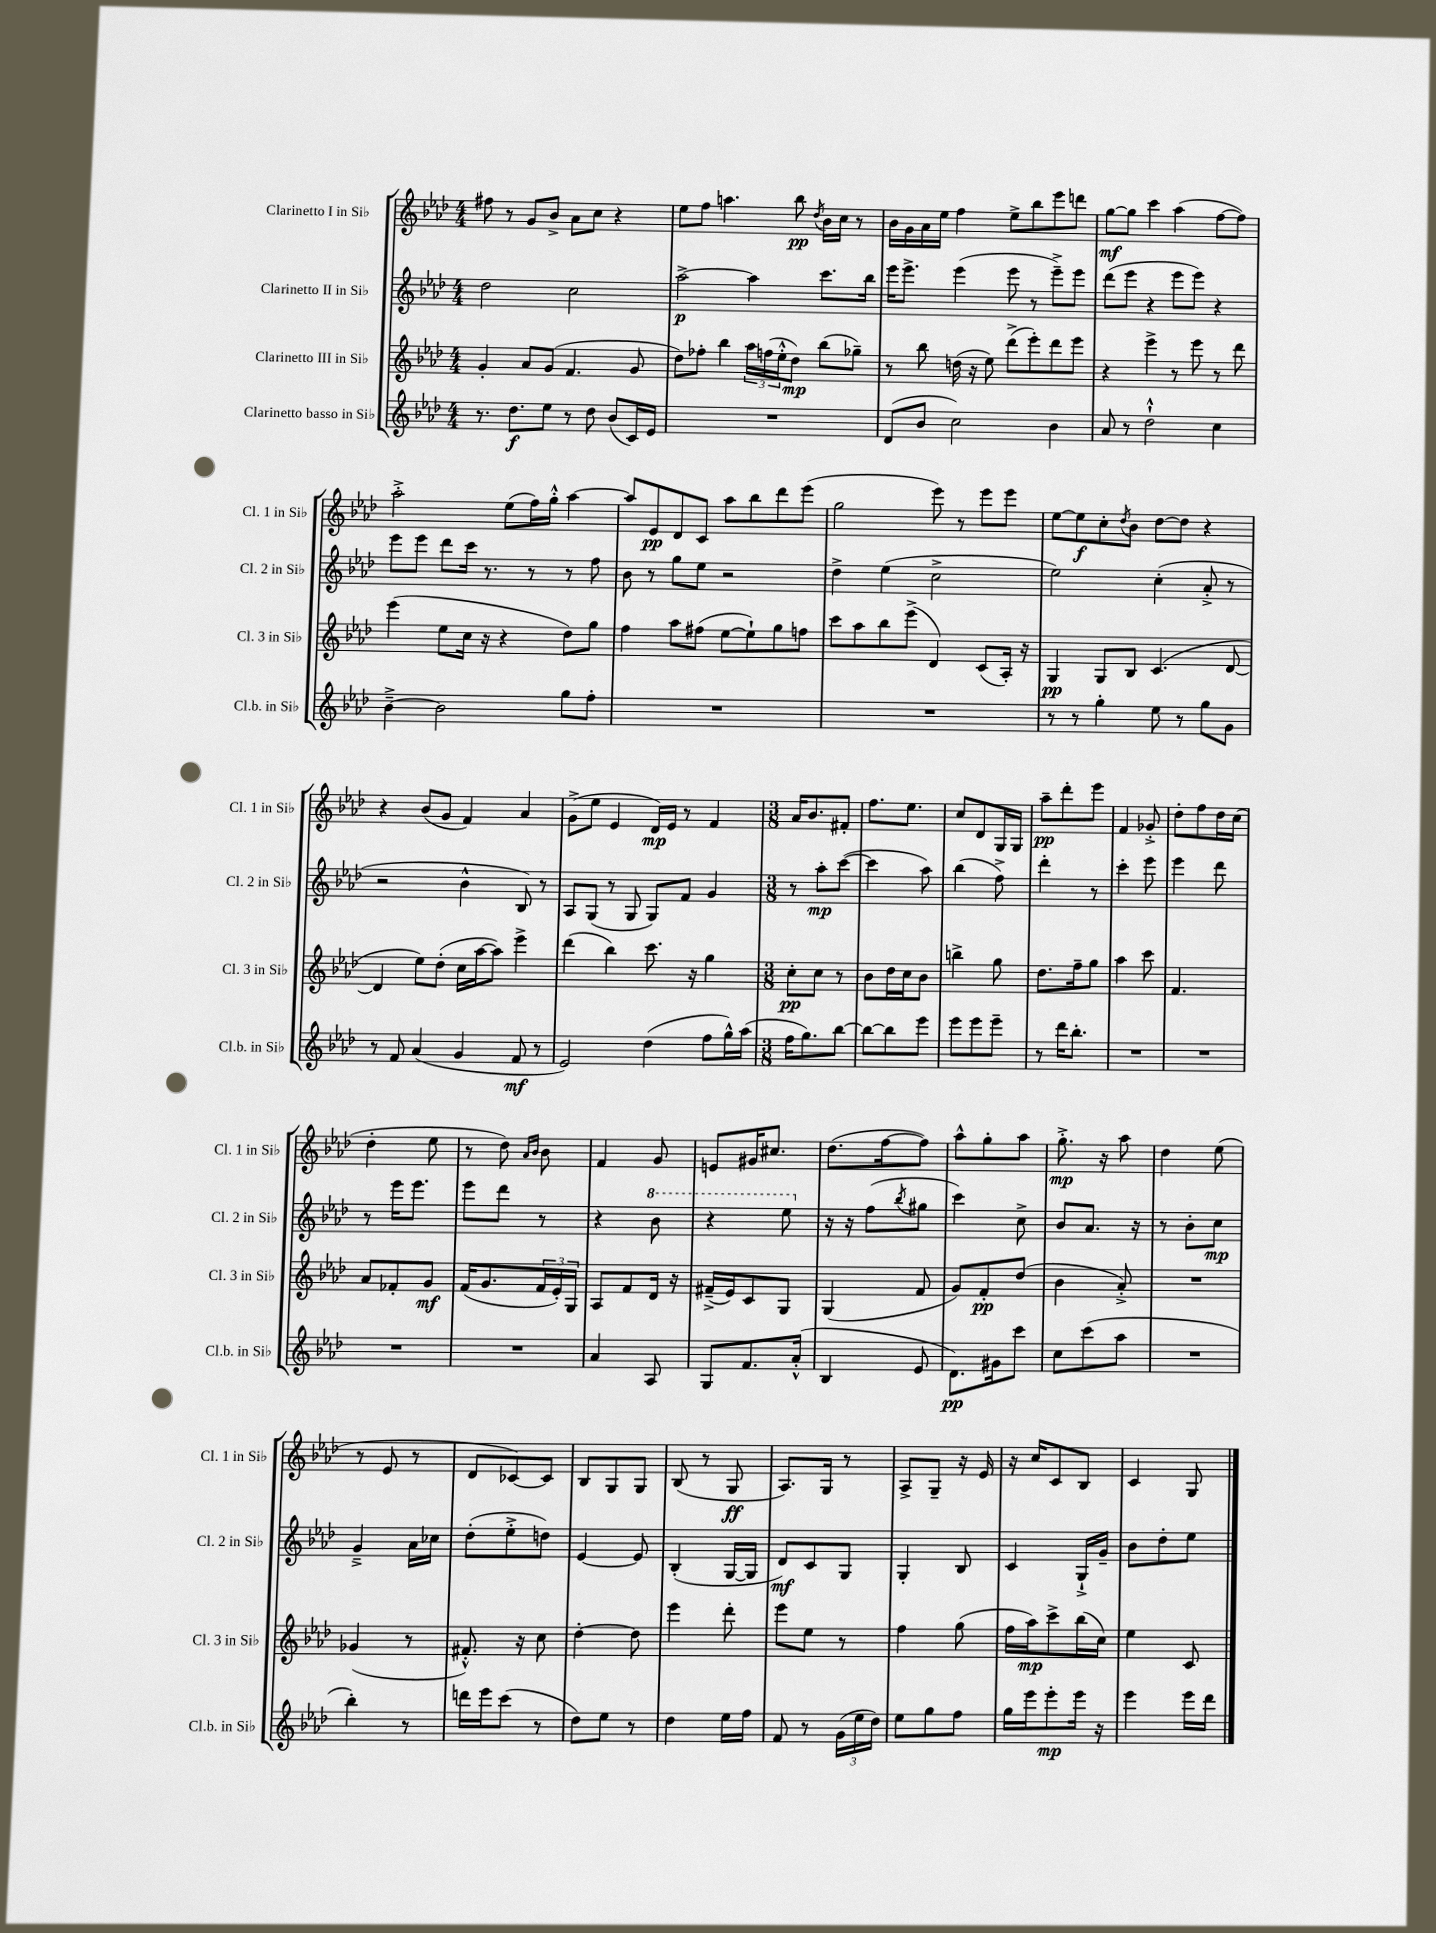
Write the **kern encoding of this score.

**kern	**dynam	**kern	**dynam	**kern	**dynam	**kern	**dynam
*part4	*part4	*part3	*part3	*part2	*part2	*part1	*part1
*staff4	*staff4	*staff3	*staff3	*staff2	*staff2	*staff1	*staff1
*I"Clarinetto basso in Si♭	*	*I"Clarinetto III in Si♭	*	*I"Clarinetto II in Si♭	*	*I"Clarinetto I in Si♭	*
*I'Cl.b. in Si♭	*	*I'Cl. 3 in Si♭	*	*I'Cl. 2 in Si♭	*	*I'Cl. 1 in Si♭	*
*clefG2	*	*clefG2	*	*clefG2	*	*clefG2	*
*k[b-e-a-d-]	*	*k[b-e-a-d-]	*	*k[b-e-a-d-]	*	*k[b-e-a-d-]	*
*M4/4	*	*M4/4	*	*M4/4	*	*M4/4	*
=11	=11	=11	=11	=11	=11	=11	=11
8.r	.	4g'/	.	2dd-\	.	8ff#X\	.
.	.	.	.	.	.	8r	.
8.dd-\L	f	.	.	.	.	.	.
.	.	8a-/L	.	.	.	8g/L	.
8ee-\J	.	(8g/J	.	.	.	8b-^/J	.
8r	.	4.f/	.	2cc\	.	8a-\L	.
8dd-\	.	.	.	.	.	8cc\J	.
(8b-/L	.	.	.	.	.	4r	.
16c/L)	.	8g/	.	.	.	.	.
16e-/JJ	.	.	.	.	.	.	.
=12	=12	=12	=12	=12	=12	=12	=12
1r	.	8dd-\L)	.	[2aa-^\	p	8ee-\L	.
.	.	8ff-X'\J	.	.	.	8ff\J	.
.	.	4bb-\	.	.	.	4.aan\	.
.	.	24aa-\LL	.	4aa-\]	.	.	.
.	.	(24ffn\	.	.	.	.	.
.	.	24ee-'^^\J	.	.	.	.	.
.	.	8dd-\J)	mp	.	.	8bb-\	pp
.	.	.	.	.	.	8qdd-/	.
.	.	(8bb-\L	.	8.ccc\L	.	16b-\LL	.
.	.	.	.	.	.	16cc\JJ	.
.	.	8gg-X~\J)	.	.	.	8r	.
.	.	.	.	16bb-\Jk	.	.	.
=13	=13	=13	=13	=13	=13	=13	=13
(8d-/L	.	8r	.	16eee-\KL	.	16b-\LL	.
.	.	.	.	8.eee-^\J	.	16g\	.
8b-/J	.	8bb-\	.	.	.	16a-\	.
.	.	.	.	.	.	16ee-\JJ	.
2cc\)	.	(16ddn\	.	(4eee-\	.	4ff\	.
.	.	16r	.	.	.	.	.
.	.	8ee-\)	.	.	.	.	.
.	.	(8ddd-^\L	.	8eee-\	.	8ee-^\L	.
.	.	8eee-'\)	.	8r	.	8bb-\	.
4b-\	.	8ddd-\	.	8eee-~^\L)	.	8eee-\	.
.	.	8eee-\J	.	8eee-\J	.	8dddn\J	.
=14	=14	=14	=14	=14	=14	=14	=14
8a-/	.	4r	.	(8ddd-\L	.	[8gg\L	mf
8r	.	.	.	8eee-\J	.	8gg\J]	.
2dd-`^^\	.	4eee-^\	.	4r	.	4ccc\	.
.	.	8r	.	8eee-\L	.	(4aa-\	.
.	.	8eee-\	.	8eee-\J)	.	.	.
4cc\	.	8r	.	4r	.	[8ff\L	.
.	.	8ddd-\	.	.	.	8ff\J])	.
!!LO:LB:g=z
=15	=15	=15	=15	=15	=15	=15	=15
[4b-~^\	.	(4eee-\	.	8eee-\L	.	2aa-'^\	.
.	.	.	.	8eee-\J	.	.	.
2b-\]	.	8ee-\L	.	8ddd-\L	.	.	.
.	.	16cc\Jk	.	16ccc\Jk	.	.	.
.	.	16r	.	8.r	.	.	.
.	.	4r	.	.	.	(8ee-\L	.
.	.	.	.	8r	.	16ff\L)	.
.	.	.	.	.	.	16gg'^^\JJ	.
8gg\L	.	8dd-\L)	.	8r	.	[4aa-\	.
8ff'\J	.	8gg\J	.	8ff\	.	.	.
=16	=16	=16	=16	=16	=16	=16	=16
1r	.	4ff\	.	8b-\	.	8aa-/L]	.
.	.	.	.	8r	.	8e-/	pp
.	.	8aa-\L	.	8gg\L	.	8d-/	.
.	.	(8ff#X\J	.	8ee-\J	.	8c/J	.
.	.	[8ee-\L	.	2r	.	8aa-\L	.
.	.	8ee-`\])	.	.	.	8bb-\	.
.	.	8gg\	.	.	.	8ddd-\	.
.	.	8ffn\J	.	.	.	(8eee-\J	.
=17	=17	=17	=17	=17	=17	=17	=17
1r	.	8ccc\L	.	4dd-^\	.	2gg\	.
.	.	8aa-\	.	.	.	.	.
.	.	8bb-\	.	(4ee-\	.	.	.
.	.	(8eee-^\J	.	.	.	.	.
.	.	4d-/)	.	2cc^\	.	8eee-\)	.
.	.	.	.	.	.	8r	.
.	.	(8c/L	.	.	.	8eee-\L	.
.	.	16A-'/Jk)	.	.	.	8eee-\J	.
.	.	16r	.	.	.	.	.
=18	=18	=18	=18	=18	=18	=18	=18
8r	.	4G/	pp	2ee-\)	.	[8ee-\L	.
8r	.	.	.	.	.	8ee-\]	f
4gg'\	.	8G/L	.	.	.	8cc'\	.
.	.	.	.	.	.	8qdd-/	.
.	.	8B-/J	.	.	.	8b-\J	.
8ee-\	.	(4.c/	.	(4cc'\	.	[8dd-\L	.
8r	.	.	.	.	.	8dd-\J]	.
8gg\L	.	.	.	8a-'^/	.	4r	.
8g\J	.	[8d-/	.	8r	.	.	.
!!LO:LB:g=z
=19	=19	=19	=19	=19	=19	=19	=19
8r	.	4d-/]	.	2r	.	4r	.
8f/	.	.	.	.	.	.	.
(4a-/	.	8ee-\L)	.	.	.	(8b-/L	.
.	.	(8dd-'\J	.	.	.	8g/J	.
4g/	.	16cc\LL	.	4b-^^\	.	4f/)	.
.	.	[16aa-\J	.	.	.	.	.
.	.	8aa-\J])	.	.	.	.	.
8f/	mf	4eee-^\	.	8B-/)	.	4a-/	.
8r	.	.	.	8r	.	.	.
=20	=20	=20	=20	=20	=20	=20	=20
2e-/)	.	(4ddd-\	.	8A-/L	.	(8g^\L	.
.	.	.	.	(8G/J	.	8ee-\J	.
.	.	4bb-\)	.	8r	.	4e-/	.
.	.	.	.	8G/	.	.	.
(4dd-\	.	8.ccc\	.	8G/L)	.	16d-/LL)	mp
.	.	.	.	.	.	16e-/JJ	.
.	.	.	.	8f/J	.	8r	.
.	.	16r	.	.	.	.	.
8ff\L	.	4gg\	.	4g/	.	4f/	.
16gg^^\L)	.	.	.	.	.	.	.
(16aa-\JJ	.	.	.	.	.	.	.
=21	=21	=21	=21	=21	=21	=21	=21
*M3/8	*	*M3/8	*	*M3/8	*	*M3/8	*
16ff\KL	.	8cc'\L	pp	8r	.	16a-/KL	.
8.gg\)	.	.	.	.	.	8.b-/	.
.	.	8cc\J	.	8aa-'\L	mp	.	.
[8bb-\J	.	8r	.	([8ccc\J	.	8f#X'/J	.
=22	=22	=22	=22	=22	=22	=22	=22
8bb-\L_	.	8b-\L	.	4ccc\]	.	8.ff\L	.
8bb-\]	.	16dd-\L	.	.	.	.	.
.	.	16cc\J	.	.	.	8.ee-\J	.
8eee-\J	.	8b-\J	.	8aa-\)	.	.	.
=23	=23	=23	=23	=23	=23	=23	=23
8eee-\L	.	4bbn^\	.	(4bb-\	.	8cc/L	.
8eee-\	.	.	.	.	.	8d-/	.
8eee-~\J	.	8gg\	.	8ff^\)	.	16G/L	.
.	.	.	.	.	.	16G/JJ	.
=24	=24	=24	=24	=24	=24	=24	=24
8r	.	8.dd-\L	.	4ddd-'\	.	8aa-~\L	pp
16ddd-\KL	.	.	.	.	.	8ddd-'\	.
8.bb-'\J	.	16ff~\k	.	.	.	.	.
.	.	8gg\J	.	8r	.	8eee-\J	.
=25	=25	=25	=25	=25	=25	=25	=25
4.r	.	4aa-\	.	4ccc'\	.	4f/	.
.	.	8ccc\	.	8eee-\	.	8g-X'^/	.
=26	=26	=26	=26	=26	=26	=26	=26
4.r	.	4.f/	.	4eee-\	.	8dd-'\L	.
.	.	.	.	.	.	8ff\	.
.	.	.	.	8ddd-\	.	16dd-\L	.
.	.	.	.	.	.	(16cc\JJ	.
!!LO:LB:g=z
=27	=27	=27	=27	=27	=27	=27	=27
4.r	.	8a-/L	.	8r	.	4dd-'\	.
.	.	8f-X'/	.	16eee-\KL	.	.	.
.	.	.	.	8.eee-\J	.	.	.
.	.	8g/J	mf	.	.	8ee-\	.
=28	=28	=28	=28	=28	=28	=28	=28
4.r	.	(16f/KL	.	8eee-\L	.	8r	.
.	.	8.g/	.	.	.	.	.
.	.	.	.	8ddd-\J	.	8dd-\)	.
.	.	.	.	.	.	16qqa-/LL	.
.	.	.	.	.	.	16qqb-/JJ	.
.	.	24f/L	.	8r	.	8b-\	.
.	.	24e-'/)	.	.	.	.	.
.	.	24G/JJ	.	.	.	.	.
=29	=29	=29	=29	=29	=29	=29	=29
4a-/	.	8A-/L	.	4r	.	4f/	.
.	.	8f/	.	.	.	.	.
*	*	*	*	*8va	*	*	*
8A-/	.	16d-/Jk	.	8bb-\	.	8g/	.
.	.	16r	.	.	.	.	.
=30	=30	=30	=30	=30	=30	=30	=30
8G/L	.	(16f#X~^/LL	.	4r	.	8en/L	.
.	.	16e-/J)	.	.	.	.	.
8.f/	.	8c/	.	.	.	16g#X/K	.
.	.	.	.	.	.	8.cc#X/J	.
.	.	8G/J	.	8eee-\	.	.	.
(16a-'^^/Jk	.	.	.	.	.	.	.
=31	=31	=31	=31	=31	=31	=31	=31
*	*	*	*	*X8va	*	*	*
4B-/	.	(4G/	.	16r	.	(8.dd-\L	.
.	.	.	.	16r	.	.	.
.	.	.	.	(8ff\L	.	.	.
.	.	.	.	.	.	[16ff\k	.
.	.	.	.	8qbb-/	.	.	.
8e-/	.	8f/	.	8gg#X\J	.	8ff\J])	.
=32	=32	=32	=32	=32	=32	=32	=32
8.d-\L)	pp	8g/L)	.	4ccc\)	.	8aa-^^\L	.
.	.	8f'/	pp	.	.	8gg'\	.
16g#X\k	.	.	.	.	.	.	.
8ccc\J	.	(8dd-/J	.	8cc^\	.	8aa-\J	.
=33	=33	=33	=33	=33	=33	=33	=33
8cc\L	.	4b-\	.	8b-/L	.	8.gg'^\	mp
(8ccc\	.	.	.	8.a-/J	.	.	.
.	.	.	.	.	.	16r	.
8aa-\J	.	8a-'^/)	.	.	.	8aa-\	.
.	.	.	.	16r	.	.	.
=34	=34	=34	=34	=34	=34	=34	=34
4.r	.	4.r	.	8r	.	4dd-\	.
.	.	.	.	8b-'\L	.	.	.
.	.	.	.	8cc\J	mp	(8ee-\	.
!!LO:LB:g=z
=35	=35	=35	=35	=35	=35	=35	=35
4bb-'\)	.	(4g-X/	.	4g~^/	.	8r	.
.	.	.	.	.	.	8e-/	.
8r	.	8r	.	16a-\LL	.	8r	.
.	.	.	.	16cc-X\JJ	.	.	.
=36	=36	=36	=36	=36	=36	=36	=36
16dddn\LL	.	8.f#X'^^/)	.	(8dd-'\L	.	8d-/L	.
16eee-\J	.	.	.	.	.	.	.
(8ccc\J	.	.	.	8ee-'^\	.	[8c-X/)	.
.	.	16r	.	.	.	.	.
8r	.	8cc\	.	8ddn\J)	.	8c-/J]	.
=37	=37	=37	=37	=37	=37	=37	=37
8dd-\L)	.	[4dd-'\	.	[4e-/	.	8B-/L	.
8ee-\J	.	.	.	.	.	8G/	.
8r	.	8dd-\]	.	8e-/]	.	8G/J	.
=38	=38	=38	=38	=38	=38	=38	=38
4dd-\	.	4eee-\	.	(4B-'/	.	(8B-/	.
.	.	.	.	.	.	8r	.
16ee-\LL	.	8ddd-'\	.	[16G/LL	.	8G/	ff
16ff\JJ	.	.	.	16G/JJ]	.	.	.
=39	=39	=39	=39	=39	=39	=39	=39
8f/	.	8eee-\L	.	8d-/L)	mf	8.A-/L)	.
8r	.	8ee-\J	.	8c/	.	.	.
.	.	.	.	.	.	16G/Jk	.
(24g\LL	.	8r	.	8G/J	.	8r	.
24ee-\	.	.	.	.	.	.	.
24dd-\JJ)	.	.	.	.	.	.	.
=40	=40	=40	=40	=40	=40	=40	=40
8ee-\L	.	4ff\	.	4G'/	.	8A-^/L	.
8gg\	.	.	.	.	.	8G~/J	.
8ff\J	.	(8gg\	.	8B-/	.	16r	.
.	.	.	.	.	.	16e-/	.
=41	=41	=41	=41	=41	=41	=41	=41
16gg\LL	.	16ff\LL	.	4c/	.	16r	.
16eee-\J	.	16aa-\J)	mp	.	.	16cc/KL	.
8eee-'\	mp	8ccc^\	.	.	.	8c/	.
16eee-\Jk	.	(16bb-\L	.	16G`^/LL	.	8B-/J	.
16r	.	16cc\JJ)	.	16g~/JJ	.	.	.
=42	=42	=42	=42	=42	=42	=42	=42
4eee-\	.	4ee-\	.	8b-\L	.	4c/	.
.	.	.	.	8dd-'\	.	.	.
16eee-\LL	.	8c/	.	8ee-\J	.	8G/	.
16ddd-\JJ	.	.	.	.	.	.	.
==	==	==	==	==	==	==	==
*-	*-	*-	*-	*-	*-	*-	*-
